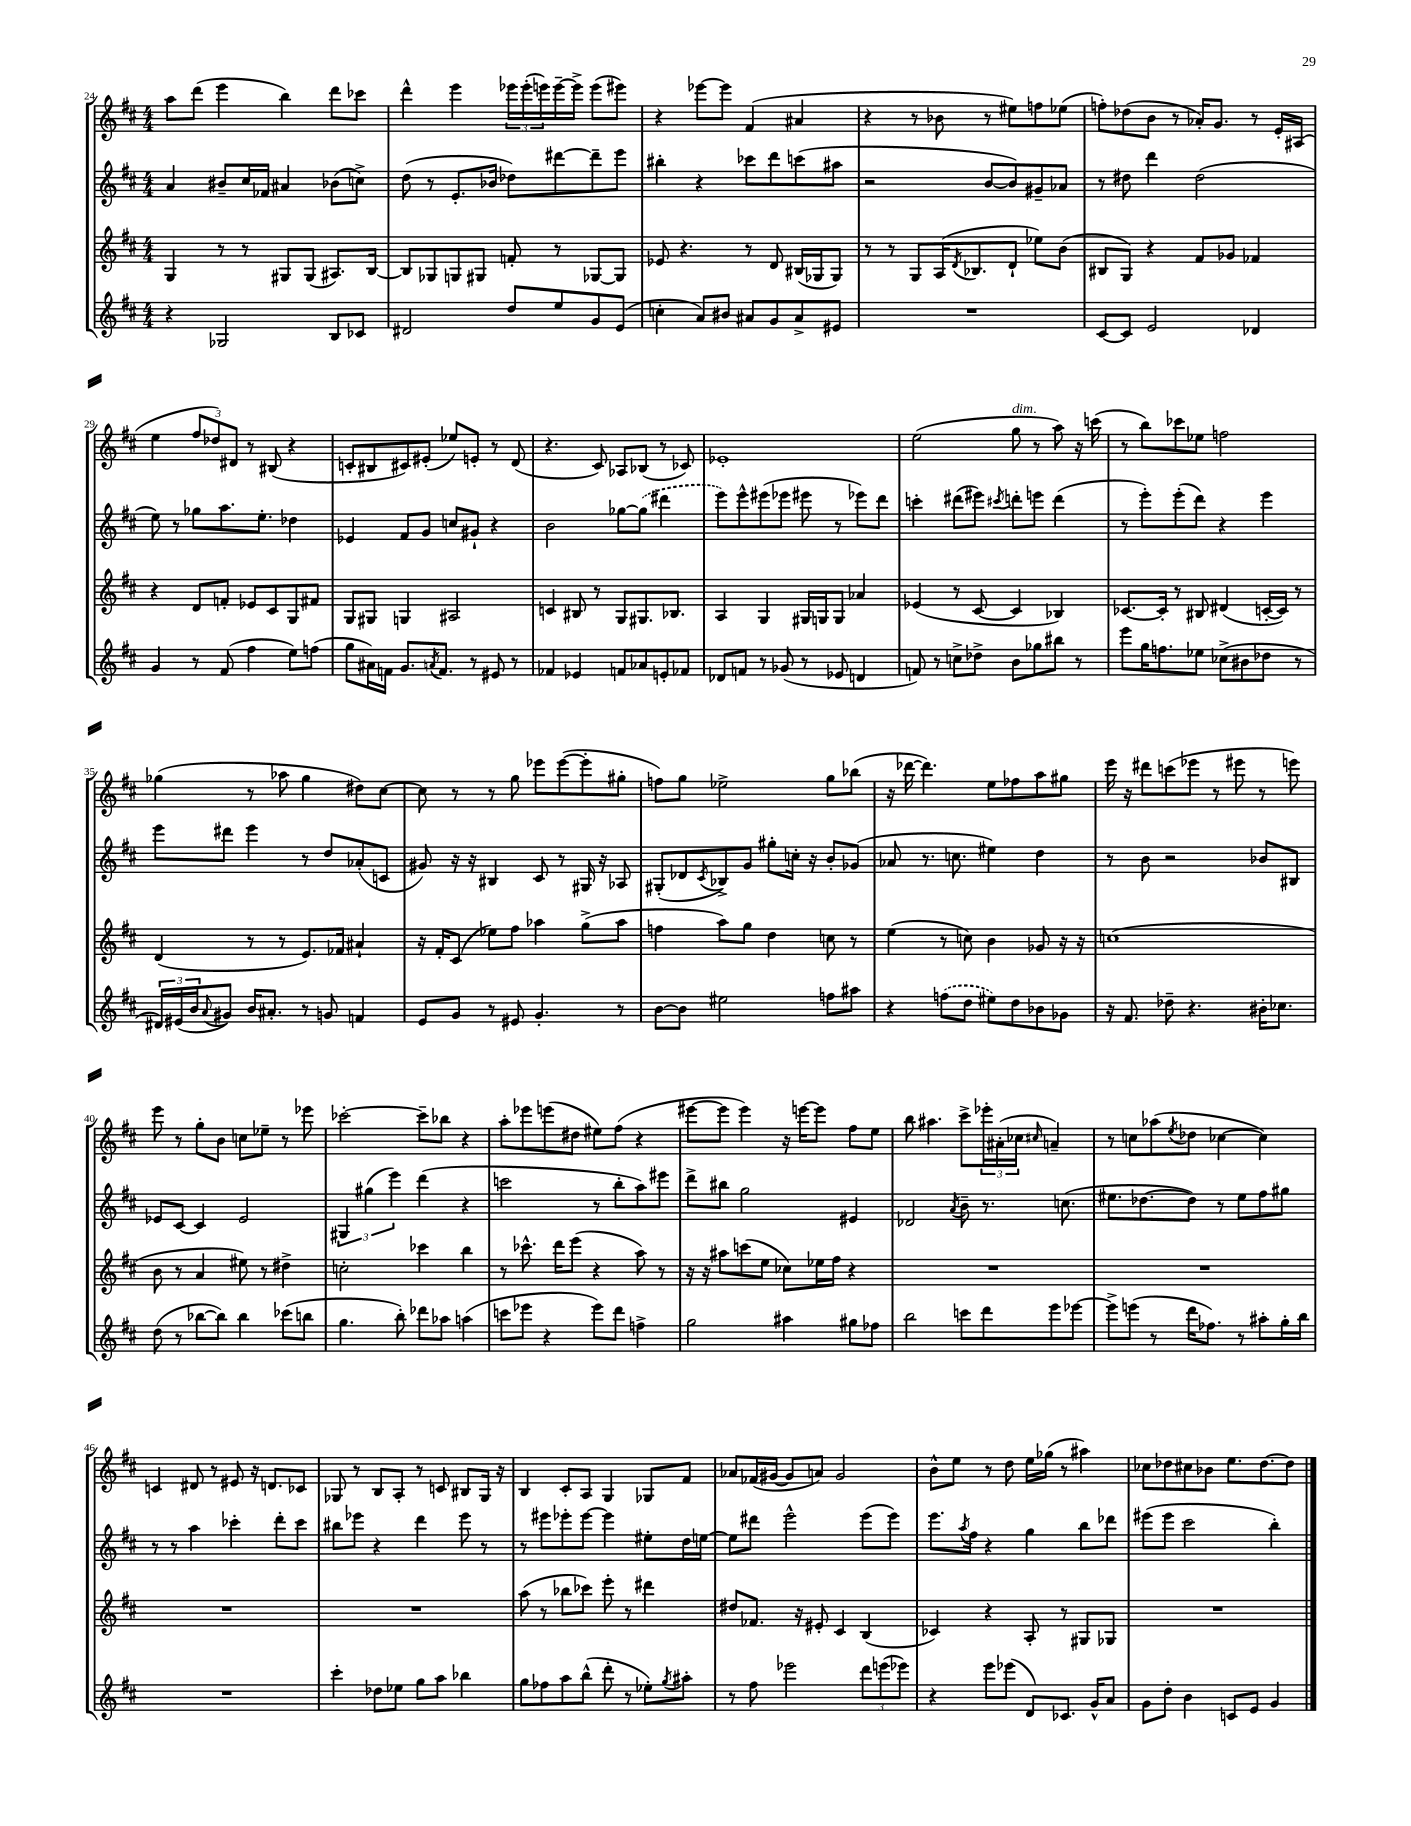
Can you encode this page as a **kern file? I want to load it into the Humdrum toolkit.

**kern	**kern	**kern	**kern
*part4	*part3	*part2	*part1
*staff4	*staff3	*staff2	*staff1
*clefG2	*clefG2	*clefG2	*clefG2
*k[f#c#]	*k[f#c#]	*k[f#c#]	*k[f#c#]
*M4/4	*M4/4	*M4/4	*M4/4
=24	=24	=24	=24
4r	4G/	4a/	8aa\L
.	.	.	(8ddd\J
2G-X/	8r	8b#X~/L	4eee\
.	8r	16cc#/L	.
.	.	16f-X/JJ	.
.	8G#X/L	4a#X/	4bb\)
.	(8G#/J	.	.
8B/L	8.A#X/L)	(8b-X\L	8ddd\L
8c-X/J	.	8ccn^\J)	8ccc-X\J
.	[16B/Jk	.	.
=25	=25	=25	=25
2d#X/	8B/L]	(8dd\	4ddd^^\
.	8G-X/	8r	.
.	8Gn/	8.e'/L	4eee\
.	8G#X/J	.	.
.	.	16b-X/Jk	.
8dd/L	8fn'/	8dd-X\L)	24eee-X\LL
.	.	.	(24eee-'\
.	.	.	24eeen\)
8ee/	8r	[8ddd#X\	[16eee~\
.	.	.	16eee^\JJ]
8g/	[8G-X/L	8ddd#~\]	(8eee\L
(8e/J	8G-/J]	8eee\J	8eee#X\J)
=26	=26	=26	=26
4ccn'\	8e-X/	4bb#X'\	4r
.	4.r	.	.
8a/L)	.	4r	[8eee-X\L
8b#X/J	.	.	8eee-\J]
8a#X/L	8r	8ccc-X\L	(4f#/
8g/	8d/	8ddd\	.
8a#^/	(16B#X/LL	(8cccn\	4a#X/
.	16G-X/J	.	.
8e#X/J	8G-/J)	8aa#X\J	.
=27	=27	=27	=27
1r	8r	2r	4r
.	8r	.	.
.	8G/L	.	8r
.	(16A/K	.	8b-X\
.	8qd/	.	.
.	8.B-X/	.	.
.	.	[8b/L	8r
.	8d`/J	8b/])	8ee#X\L)
.	8ee-X\L)	8g#X~/	8ffn\
.	(8b\J	8a-X/J	(8ee-X\J
=28	=28	=28	=28
[8c#/L	8B#X/L	8r	8ffn'\L)
8c#/J]	8G/J)	8dd#X\	(8dd-X\
2e/	4r	4ddd\	8b\J
.	.	.	8r
.	8f#/L	(2dd#\	16a-X'/KL)
.	.	.	8.g/J
.	8g-X/J	.	.
4d-X/	4f-X/	.	8r
.	.	.	16e'/LL
.	.	.	(16A#X/JJ
!!LO:LB:g=z
=29	=29	=29	=29
4g/	4r	8ee\)	4ee\
.	.	8r	.
8r	8d/L	8gg-X\L	12ff#/L
.	.	.	12dd-X/)
(8f#/	8fn'/J	8.aa\	.
.	.	.	12d#X/J
4ff#\	8e-X/L	.	8r
.	.	8.ee'\J	.
.	8c#/	.	(8B#X/
8ee\L)	8G/	4dd-X\	4r
(8ffn\J	8f#X/J	.	.
=30	=30	=30	=30
8gg\L	8G/L	4e-X/	8cn'/L
16a#X\L)	8G#X/J	.	8B#X/
16fn\JJ	.	.	.
8.g/L	4Gn/	8f#/L	8c#X/)
.	.	8g/J	(8e#X'/J
8qan/	.	.	.
8.f/J	.	.	.
.	2A#X/	8ccn/L	8ee-X/L)
8r	.	8g#X`/J	8en'/J
8e#X/	.	4r	8r
8r	.	.	(8d/
=31	=31	=31	=31
4f-X/	4cn/	2b\	4.r
4e-X/	8B#X/	.	.
.	8r	.	8c#/)
8fn/L	8G/L	[8gg-X\L	8A-X/L
8a-X/	8.G#X/	(8gg-\J]	(8B-X/J
8en'/	.	4ddd#X\	8r
.	8.B-X/J	.	.
8f-X/J	.	.	8c-X/)
=32	=32	=32	=32
8d-X/L	4A/	8eee\L)	1e-X'
8fn/J	.	8eee^^\	.
8r	4G/	(8eee#X\	.
(8g-X/	.	8eee-X\J	.
8r	16G#X/LL	8eee#X\	.
.	16Gn/J	.	.
8e-X/	8G/J	8r	.
4dn/	4a-X/	8eee-X\L)	.
.	.	8ddd\J	.
=33	=33	=33	=33
8fn/)	(4e-X/	4cccn'\	(2ee\
8r	.	.	.
8ccn^\L	8r	(8ddd#X\L	.
8dd-X^\J	[8c#/	8eee#X\J)	.
.	.	8qccc#X/	.
!	!	!	!LO:TX:a:i:t=dim.
8b\L	4c#/]	8dddn'\L	8gg\
8gg-X\	.	8eeen\J	8r
8bb#X\J	4B-X/)	(4ddd\	8aa\)
8r	.	.	16r
.	.	.	(16cccn\
=34	=34	=34	=34
8eee\L	[8.c-X/L	8r	8r
16gg\K	.	8eee'\L)	8bb\L)
8.ffn\	16c-'/Jk]	.	.
.	8r	(8eee'\	8ccc-X\
8ee-X\J	8B#X/	8ddd\J)	8ee-X\J
(8cc-X^\L	(4d#X/	4r	2ffn\
8b#X\	.	.	.
8dd-X\J	[16cn'/LL	4eee\	.
.	16c/JJ])	.	.
8r	8r	.	.
!!LO:LB:g=z
=35	=35	=35	=35
24d#X/LL)	(4d/	8eee\L	(4gg-X\
(24e#X/	.	.	.
24b/J	.	.	.
8qqa/	.	.	.
8g#X/J)	.	8ddd#X\J	.
16b/KL	8r	4eee\	8r
8.a#X'/J	.	.	.
.	8r	.	8aa-X\
8r	8.e/L)	8r	4gg-\
8gn/	.	8dd/L	.
.	16f-X/Jk	.	.
4fn/	4a#X`/	(8a-X'/	8dd#X\L)
.	.	8cn/J	[8cc#\J
=36	=36	=36	=36
8e/L	16r	8g#X/)	8cc#\]
.	16f#'/KL	.	.
8g/J	(8c#/J	16r	8r
.	.	16r	.
8r	8ee-X\L)	4B#X/	8r
8e#X/	8ff#\J	.	8gg\
4.g'/	4aa-X\	8c#/	8eee-X\L
.	.	8r	([8eee-\
.	(8gg^\L	16G#X/	8eee-'\]
.	.	16r	.
8r	8aa-\J	8A-X/	8gg#X'\J
=37	=37	=37	=37
[8b\L	4ffn\	(8G#X'/L	8ffn\L)
8b\J]	.	8d-X/	8gg\J
.	.	8qc#/	.
2ee#X\	8aa\L)	8B-X^/)	2ee-X^\
.	8gg\J	8g/J	.
.	4dd\	8gg#X'\L	.
.	.	16ccn'\Jk	.
.	.	16r	.
8ffn\L	8ccn\	8b'/L	8gg\L
8aa#X\J	8r	(8g-X/J	(8bb-X\J
=38	=38	=38	=38
4r	(4ee\	8a-X/	16r
.	.	.	[16ddd-X\
.	.	8.r	4.ddd-\])
(8ffn\L	8r	.	.
.	.	8.ccn\	.
8dd\J	8ccn\)	.	.
8ee#X\L)	4b\	4ee#X\)	8ee\L
8dd\	.	.	8ff-X\
8b-X\	8g-X/	4dd\	8aa\
8g-X\J	16r	.	8gg#X\J
.	16r	.	.
=39	=39	=39	=39
16r	(1ccn	8r	16eee\
8.f#/	.	.	16r
.	.	8b\	8ddd#X\L
8dd-X~\	.	2r	(8cccn\
4.r	.	.	8eee-X\J
.	.	.	8r
.	.	.	8eee#X\
16b#X'\KL	.	8b-X/L	8r
8.cc-X\J	.	.	.
.	.	8B#X/J	8eeen\)
!!LO:LB:g=z
=40	=40	=40	=40
(8dd\	8b\	8e-X/L	8eee\
8r	8r	[8c#/J	8r
[8bb-X\L	4a/	4c#/]	8gg'\L
8bb-\J])	.	.	8b\J
4bb-\	8ee#X\)	2e-/	8ccn\L
.	8r	.	8ee-X~\J
(8ccc-X\L	4dd#X^\	.	8r
8bbn\J	.	.	8eee-X\
=41	=41	=41	=41
4.gg\	2ccn'\	6G#X/	[2ccc-X'\
.	.	(6gg#X\	.
.	.	6eee\)	.
8bb'\)	.	.	.
8ddd-X\L	4ccc-X\	(4ddd\	8ccc-~\L]
8aa-X\J	.	.	8bb-X\J
(4aan\	4bb\	4r	4r
=42	=42	=42	=42
8cccn\L	8r	2cccn\	8aa'\L
8eee-X\J	8.ccc-X^^\	.	8eee-X\
4r	.	.	(8eeen\
.	16ddd\KL	.	.
.	(8eee\J	.	8dd#X\J
8eee-\L)	4r	8r	8ee#X\L)
8ddd\J	.	8bb'\L	(8ff#\J
4ffn^\	8aa\)	8aa\)	4r
.	8r	8eee#X\J	.
=43	=43	=43	=43
2gg\	16r	8ddd^\L	[8eee#X\L
.	16r	.	.
.	8aa#X\L	8bb#X\J	8eee#\J]
.	(8cccn\	2gg\	4eee#\)
.	8ee\J	.	.
4aa#X\	8cc-X\L)	.	16r
.	.	.	[16eeen\KL
.	16ee-X\L	.	8eee\J]
.	16ff#\JJ	.	.
8gg#X\L	4r	4e#X/	8ff#\L
8ff-X\J	.	.	8ee\J
=44	=44	=44	=44
2bb\	1r	2d-X/	8bb\
.	.	.	4.aa#X\
.	.	8qa/	.
8cccn\L	.	8b~\	8ccc#^\L
8ddd\	.	8.r	24eee-X'\L
.	.	.	(24a#X'\
.	.	.	24cc-X\JJ
.	.	.	16qqcc#X/
8eee\	.	.	4an~/)
.	.	(8.ccn\	.
[8eee-X\J	.	.	.
=45	=45	=45	=45
8eee-^\L]	1r	8.ee#X\L	8r
(8eeen\J	.	.	8ccn\L
.	.	[8.dd-X\	.
8r	.	.	(8aa-X\
.	.	.	8qee/
16ddd\KL	.	8dd-\J])	8dd-X\J
8.ff-X\J)	.	.	.
.	.	8r	[4cc-X\
8r	.	8ee#\L	.
8aa#X'\L	.	8ff#\	4cc-\])
16gg'\L	.	8gg#X\J	.
16bb\JJ	.	.	.
!!LO:LB:g=z
=46	=46	=46	=46
1r	1r	8r	4cn/
.	.	8r	.
.	.	4aa\	8d#X/
.	.	.	8r
.	.	4ccc-X'\	8e#X/
.	.	.	16r
.	.	.	8.dn/L
.	.	8ddd'\L	.
.	.	8ccc-\J	8c-X/J
=47	=47	=47	=47
4ccc#'\	1r	8bb#X\L	8G-X/
.	.	8eee-X\J	8r
8dd-X\L	.	4r	8B/L
8ee-X\J	.	.	8A'/J
8gg\L	.	4ddd\	8r
8aa\J	.	.	8cn/
4bb-X\	.	8eee-\	8B#X/L
.	.	8r	16G-/Jk
.	.	.	16r
=48	=48	=48	=48
8gg\L	(8aa\	8r	4B/
8ff-X\	8r	8eee#X\L	.
8aa\	8bb-X\L	8eee-X'\	8c#'/L
(8bb^^\J	8ccc-X\J)	[8eee-\J	8A/J
8ddd'\	8eee'\	4eee-\]	4G/
8r	8r	.	.
8ee-X'\L)	4ddd#X\	8ee#X'\L	8G-X/L
8qgg/	.	.	.
8aa#X'\J	.	16dd\L	8f#/J
.	.	[16een\JJ	.
=49	=49	=49	=49
8r	8dd#X/L	8ee\L]	8a-X/L
8ff#\	8.f-X/J	8ddd#X\J	(16f-X/L
.	.	.	[16g#X/JJ
2eee-X\	.	2eee^^\	8g#/L]
.	16r	.	.
.	8e#X'/	.	8an/J)
.	4c#/	.	2g#/
12ddd\L	(4B/	(8eee\L	.
(12eeen\	.	.	.
.	.	8eee\J)	.
12eee-X\J)	.	.	.
=50	=50	=50	=50
4r	4c-X/)	8.eee\L	8b^^\L
.	.	.	8ee\J
.	.	8qaa/	.
.	.	16ff#\Jk	.
8eee\L	4r	4r	8r
(8eee-X\J	.	.	8dd\
8d/L)	8A'/	4gg\	16ee\LL
.	.	.	(16gg-X\JJ
8.c-X/J	8r	.	8r
.	8G#X/L	8bb\L	4aa#X\)
16g^^/KL	.	.	.
8a/J	8G-X/J	8ddd-X\J	.
=51	=51	=51	=51
8g\L	1r	(8eee#X\L	8cc-X\L
8dd'\J	.	8eee#\J	8dd-X\
4b\	.	2ccc#\	8cc#X\
.	.	.	8b-X\J
8cn/L	.	.	8.ee\L
8e/J	.	.	.
.	.	.	[8.dd-\
4g/	.	4bb'\)	.
.	.	.	8dd-\J]
==	==	==	==
*-	*-	*-	*-
